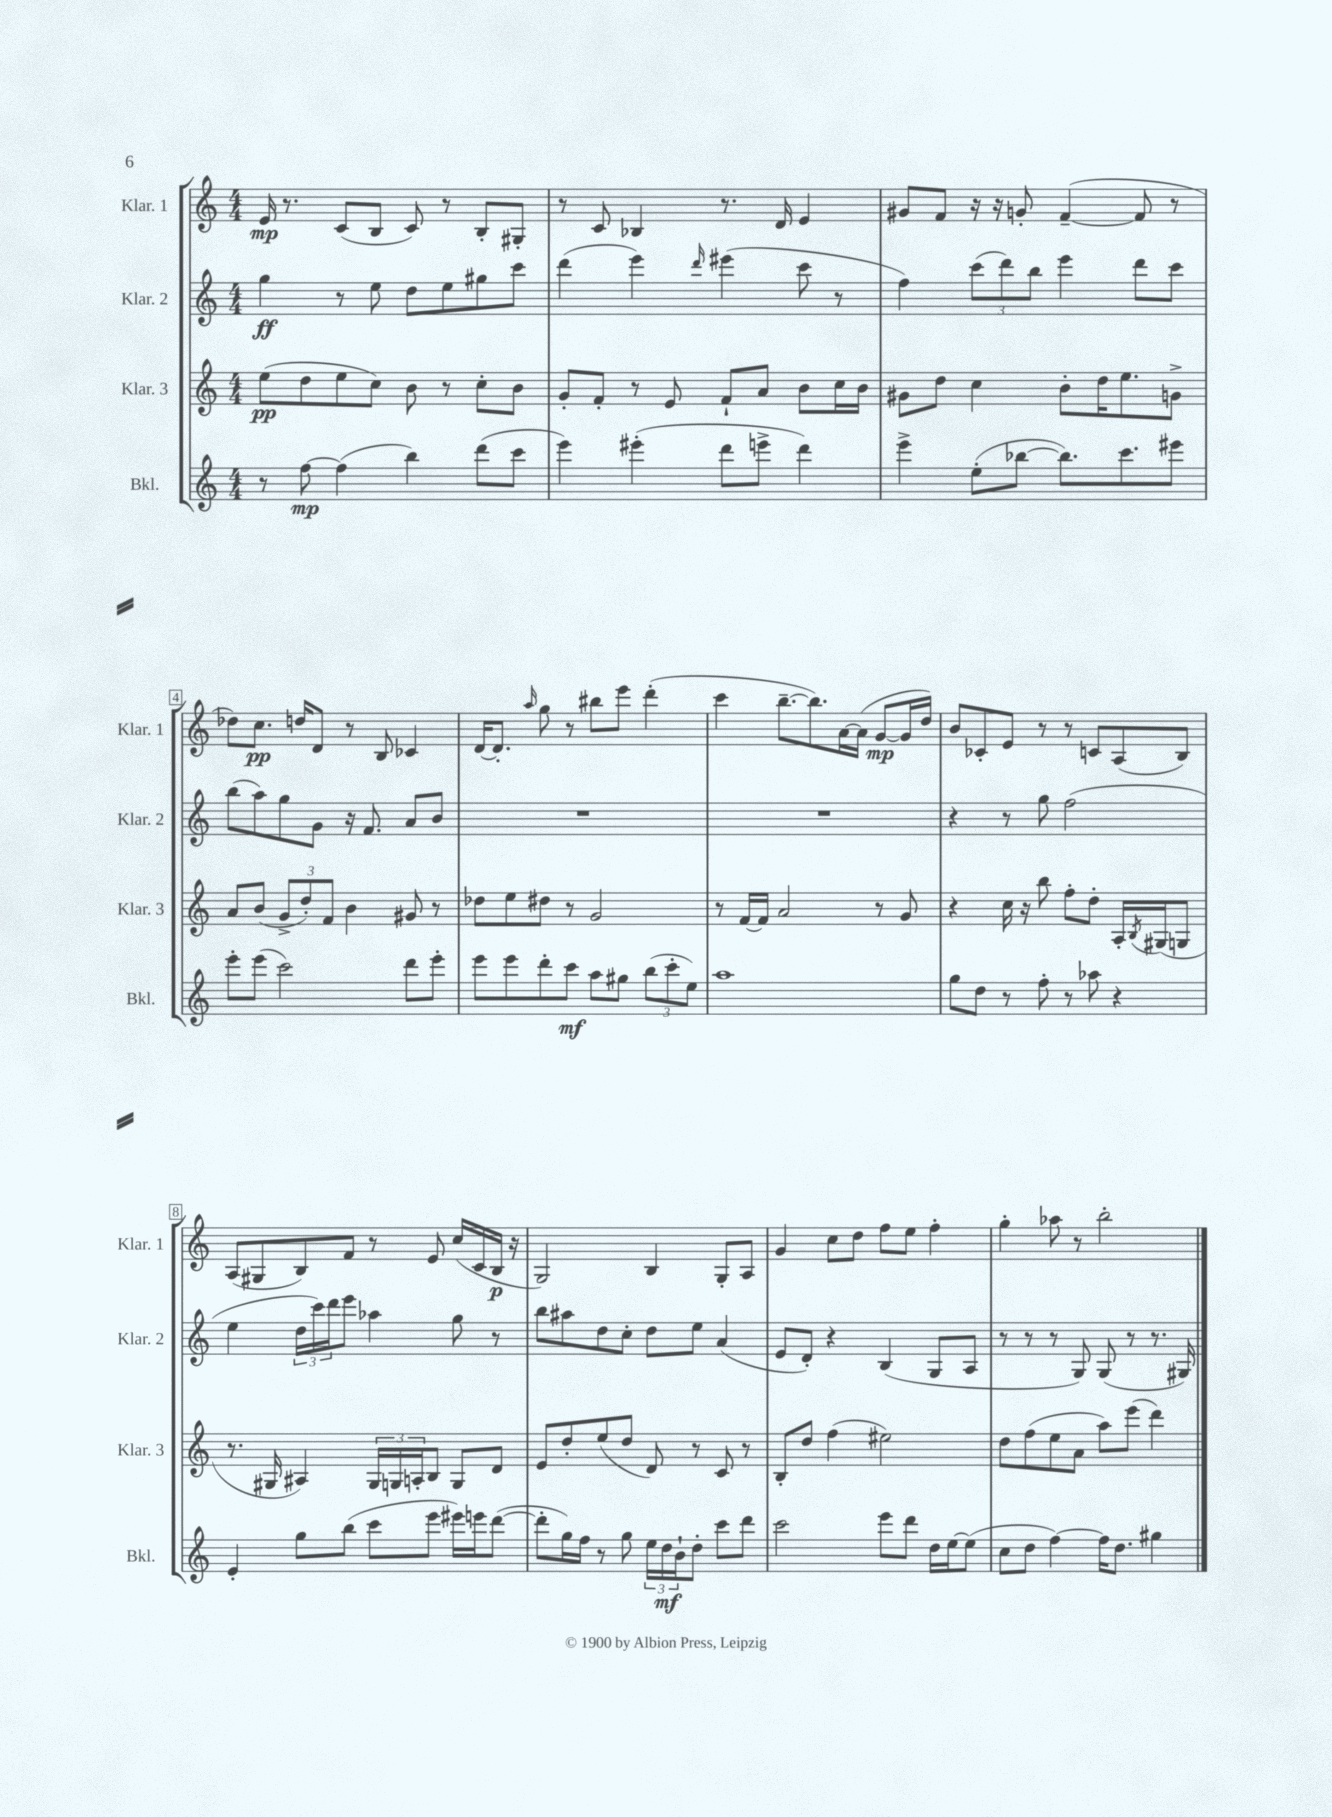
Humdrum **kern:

**kern	**kern	**kern	**kern
*staff4	*staff3	*staff2	*staff1
*clefG2	*clefG2	*clefG2	*clefG2
*k[]	*k[]	*k[]	*k[]
*M4/4	*M4/4	*M4/4	*M4/4
8r	(8ee	4gg	16e
.	.	.	8.r
[8ff	8dd	.	.
(4ff]	8ee	8r	(8c
.	8cc)	8ee	8B
4bb)	8b	8dd	8c)
.	8r	8ee	8r
(8ddd	8cc'	8gg#	8B'
8ccc	8b	8ccc	8G#'
=	=	=	=
4eee)	8g'	(4ddd	8r
.	8f'	.	8c
(4eee#'	8r	4eee)	4B-
.	8e	.	.
.	.	16qqddd	.
8ddd	8f`	(4eee#	8.r
8eee^	8a	.	.
.	.	.	16d
4ddd)	8b	8ccc	4e
.	16cc	8r	.
.	16b	.	.
=	=	=	=
4eee^	8g#	4ff)	8g#
.	8dd	.	8f
(8ee'	4cc	(12ccc	16r
.	.	.	16r
.	.	12ddd)	.
[8bb-	.	.	8g'
.	.	12bb	.
8.bb-])	8b'	4eee	([4f~
.	16dd	.	.
8.ccc	8.ee	.	.
.	.	8ddd	8f]
8eee#	8g^	8ccc	8r
=	=	=	=
8eee'	8a	(8bb	8dd-)
(8eee	(8b	8aa)	8.cc
2ccc)	12g^	8gg	.
.	.	.	16dd
.	12dd')	.	.
.	.	8g	8d
.	12f	.	.
.	4b	16r	8r
.	.	8.f	.
.	.	.	8B
8ddd	8g#	8a	4c-
8eee'	8r	8b	.
=	=	=	=
8eee	8dd-	1r	[16d
.	.	.	8.d']
8eee	8ee	.	.
.	.	.	16qqaa
8ddd'	8dd#	.	8gg
8ccc	8r	.	8r
8aa	2g	.	8bb#
8gg#	.	.	8eee
(12bb	.	.	(4ddd'
12ccc'	.	.	.
12ee)	.	.	.
=	=	=	=
1aa	8r	1r	4ccc
.	[16f	.	.
.	16f]	.	.
.	2a	.	[8.bb~
.	.	.	8.bb])
.	.	.	[16a
.	.	.	(16a]
.	8r	.	[8g
.	8g	.	16g]
.	.	.	16dd)
=	=	=	=
8gg	4r	4r	8b
8dd	.	.	8c-'
8r	16cc	8r	8e
.	16r	.	.
8ff'	8bb	8gg	8r
8r	8ff'	(2ff	8r
8aa-	8dd'	.	8c
4r	16A'	.	(8A
.	8qB	.	.
.	(16G#	.	.
.	8G	.	8B)
=	=	=	=
4e'	8.r	4ee	(8A
.	.	.	8G#
.	16G#	.	.
8gg	4A#)	24dd	8B)
.	.	24ccc)	.
.	.	24ddd	.
(8bb	.	8eee	8f
8ccc	24G#	4aa-	8r
.	24G	.	.
.	24A'	.	.
8eee	8B	.	8e
16eee#)	8G	8gg	(16cc
16eee	.	.	16c
([8ddd	8d	8r	16B
.	.	.	16r
=	=	=	=
8ddd']	8e	8bb	2G)
16gg)	8dd'	8aa#	.
16ff	.	.	.
8r	(8ee	8dd	.
8gg	8dd	8cc'	.
24ee	8d)	8dd	4B
24dd	.	.	.
24b`	.	.	.
8dd'	8r	8ee	.
8ccc	8c	(4a	8G'
8ddd	8r	.	8A
=	=	=	=
2ccc	8B'	8e	4g
.	8dd	8d')	.
.	(4ff	4r	8cc
.	.	.	8dd
8eee	2ee#)	(4B	8ff
8ddd	.	.	8ee
16dd	.	8G	4ff'
[16ee	.	.	.
(8ee]	.	8A	.
=	=	=	=
8cc	8dd	8r	4gg'
8dd	(8ff	8r	.
[4ff)	8ee	8r	8aa-
.	8a	8G)	8r
16ff]	8aa)	(8G	2bb'
8.dd	.	.	.
.	(8eee	8r	.
4gg#	4ddd)	8.r	.
.	.	16G#)	.
==	==	==	==
*-	*-	*-	*-
